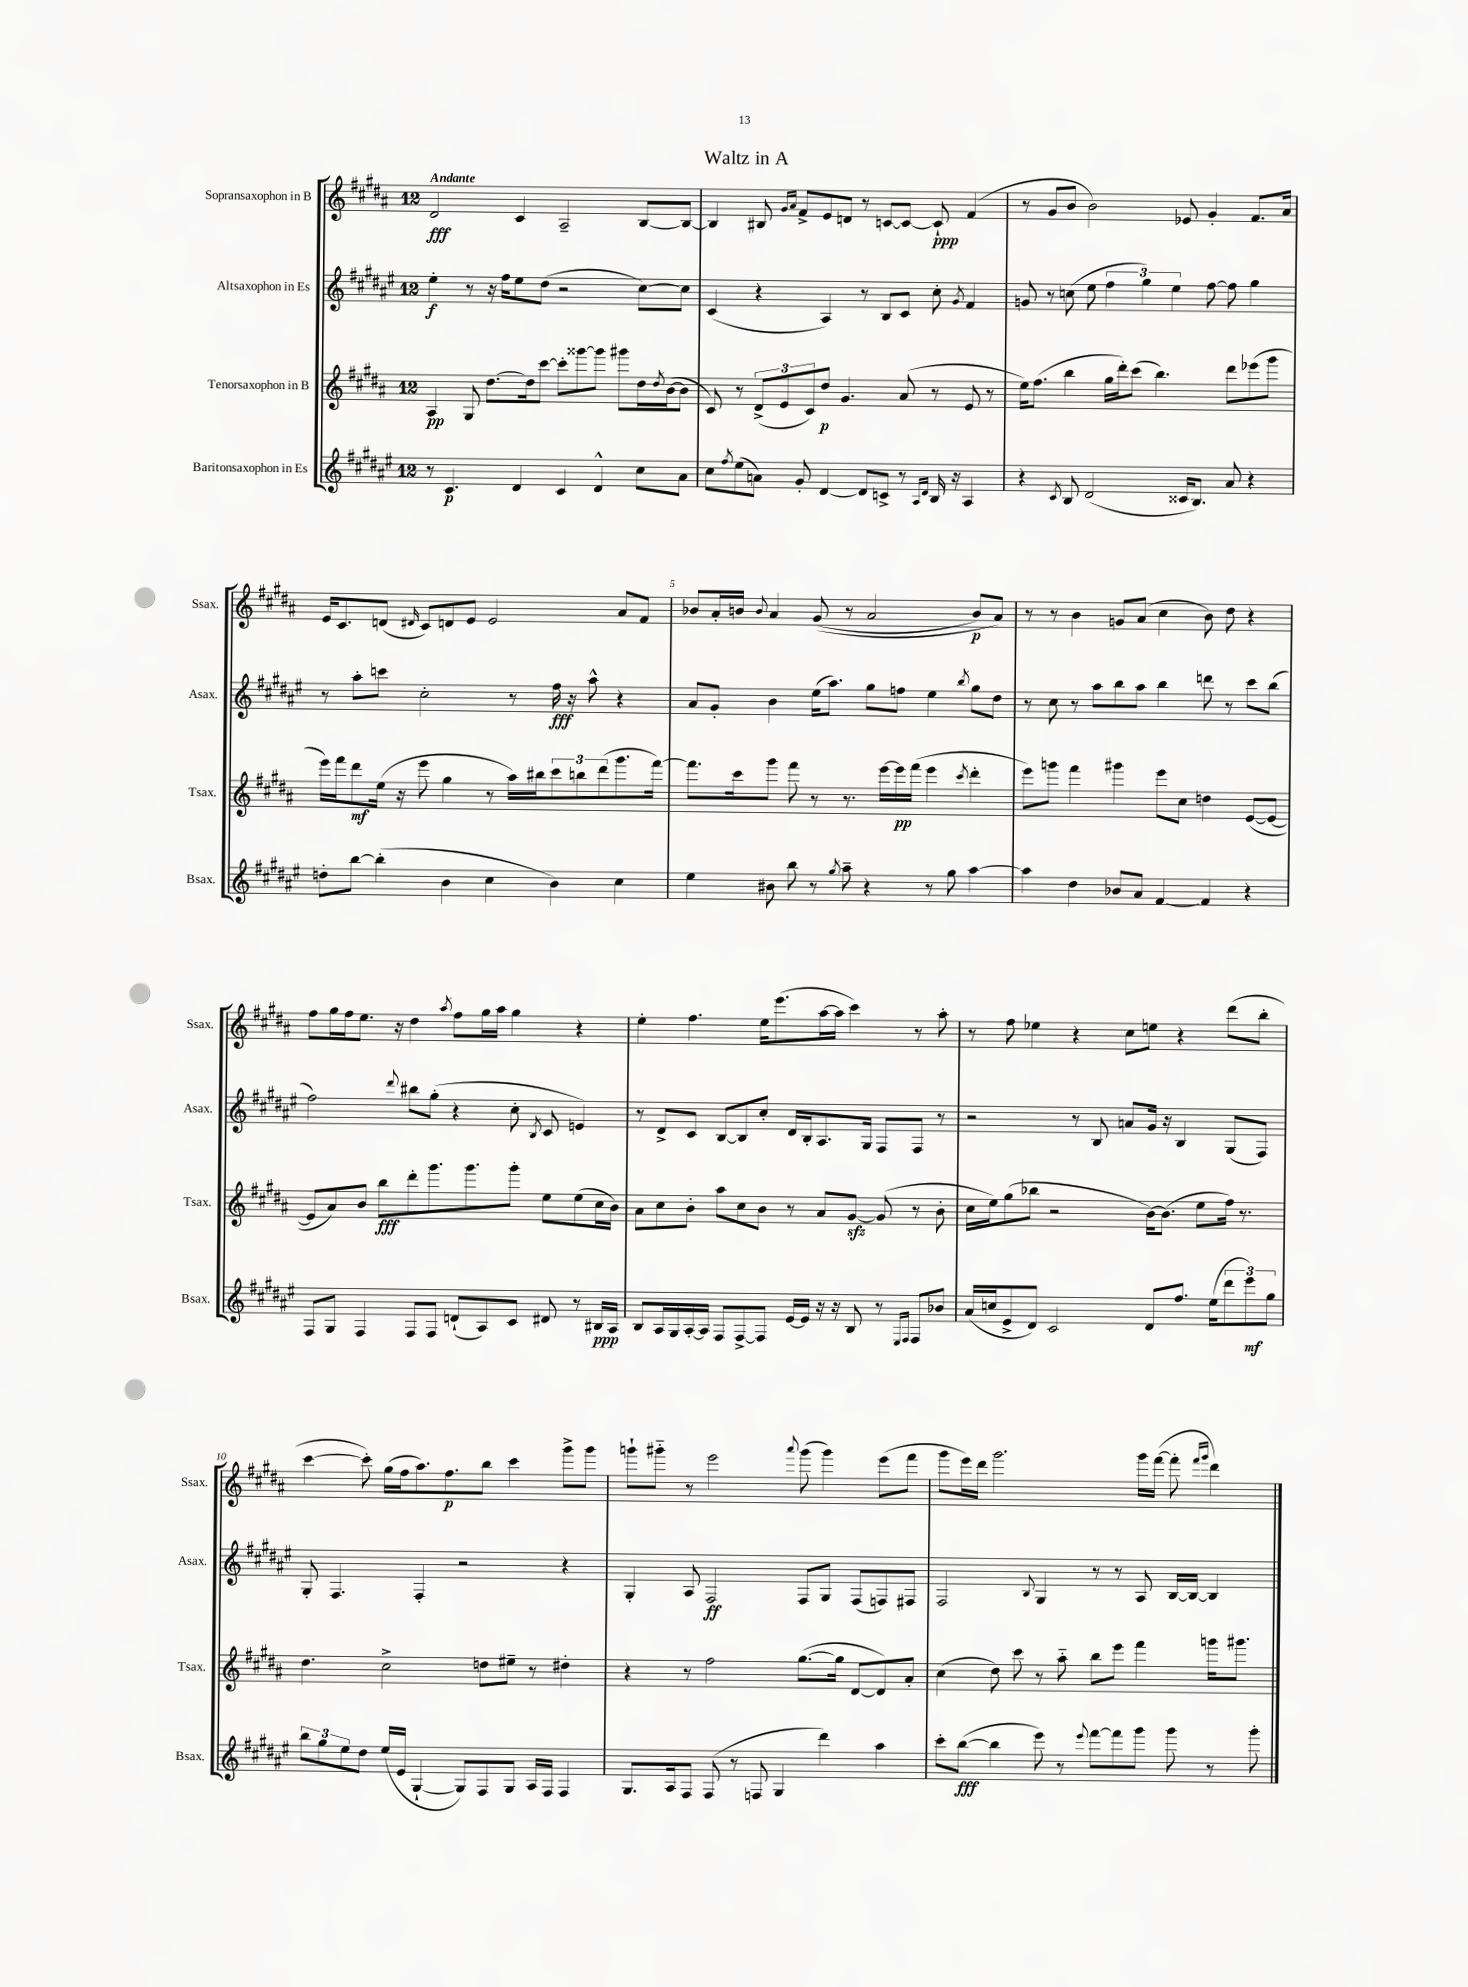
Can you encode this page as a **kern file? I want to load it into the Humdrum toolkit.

**kern	**dynam	**kern	**dynam	**kern	**dynam	**kern	**dynam
*part4	*part4	*part3	*part3	*part2	*part2	*part1	*part1
*staff4	*staff4	*staff3	*staff3	*staff2	*staff2	*staff1	*staff1
*I"Baritonsaxophon in Es	*	*I"Tenorsaxophon in B	*	*I"Altsaxophon in Es	*	*I"Sopransaxophon in B	*
*I'Bsax.	*	*I'Tsax.	*	*I'Asax.	*	*I'Ssax.	*
*clefG2	*	*clefG2	*	*clefG2	*	*clefG2	*
*k[f#c#g#d#a#e#]	*	*k[f#c#g#d#a#]	*	*k[f#c#g#d#a#e#]	*	*k[f#c#g#d#a#]	*
*M12/8	*	*M12/8	*	*M12/8	*	*M12/8	*
=1	=1	=1	=1	=1	=1	=1	=1
!	!	!	!	!	!	!LO:TX:a:B:t=Andante	!
8r	.	4A#/	pp	4ee#'\	f	2d#/	fff
4.c#/	p	.	.	.	.	.	.
.	.	8G#/	.	8r	.	.	.
.	.	[8.dd#\L	.	16r	.	.	.
.	.	.	.	16ff#\KL	.	.	.
4d#/	.	.	.	8ee#\	.	4c#/	.
.	.	16dd#\k]	.	.	.	.	.
.	.	[8ccc#\J	.	(8dd#\J	.	.	.
4c#/	.	8ccc#'\L]	.	2r	.	2A#~/	.
.	.	[8ggg##X\	.	.	.	.	.
4d#^^/	.	8ggg##\J]	.	.	.	.	.
.	.	8ggg#X\L	.	.	.	.	.
8cc#\L	.	16dd#\L	.	[8cc#\L)	.	[8B/L	.
.	.	8qdd#/	.	.	.	.	.
.	.	([16b\J	.	.	.	.	.
8a#\J	.	8b\J]	.	8cc#\J]	.	8B/J_	.
=2	=2	=2	=2	=2	=2	=2	=2
8cc#\L	.	8c#/)	.	(4c#/	.	4B/]	.
8qff#/	.	.	.	.	.	.	.
(8ee#\	.	8r	.	.	.	.	.
8an\J)	.	(12d#^/L	.	4r	.	8B#X/	.
.	.	12e/	.	.	.	.	.
.	.	.	.	.	.	16qqg#/LL	.
.	.	.	.	.	.	16qqa#/JJ	.
8g#'/	.	.	.	.	.	8f#^/L	.
.	.	12c#/)	.	.	.	.	.
[4d#/	.	8dd#/J	p	4A#/)	.	8e/	.
.	.	4.g#/	.	.	.	8dn/J	.
8d#/L]	.	.	.	8r	.	8r	.
8cn^/J	.	.	.	8B/L	.	[8cn/L	.
8r	.	(8a#/	.	8c#/J	.	8c/J_	.
16qqA#/LL	.	.	.	.	.	.	.
16qqd#/JJ	.	.	.	.	.	.	.
16B/	.	8r	.	8cc#'\	.	8c`/]	ppp
16r	.	.	.	.	.	.	.
.	.	.	.	8qg#/	.	.	.
4A#/	.	8e/	.	4f#/	.	(4f#/	.
.	.	8r	.	.	.	.	.
=3	=3	=3	=3	=3	=3	=3	=3
4r	.	16ee\KL)	.	8gn/	.	8r	.
.	.	(8.ff#\J	.	.	.	.	.
.	.	.	.	8r	.	8g#/L	.
8qc#/	.	.	.	.	.	.	.
8B/	.	4bb\	.	(8ccn\	.	8b/J	.
(2d#/	.	.	.	8ee#\	.	2b\)	.
.	.	16gg#\LL	.	6ff#\	.	.	.
.	.	16ddd#'\J)	.	.	.	.	.
.	.	(8ccc#\J	.	.	.	.	.
.	.	.	.	6gg#\)	.	.	.
.	.	4.bb\)	.	.	.	.	.
.	.	.	.	6ee#\	.	.	.
16c##X/KL	.	.	.	.	.	8e-X/	.
8.B/J)	.	.	.	.	.	.	.
.	.	.	.	[8ff#\	.	4g#'/	.
8a#/	.	8ddd#\L	.	8ff#\]	.	.	.
4r	.	(8eee-X\	.	4gg#\	.	8.f#/L	.
.	.	8ggg#\J	.	.	.	.	.
.	.	.	.	.	.	16a#/Jk	.
!!LO:LB:g=z
=4	=4	=4	=4	=4	=4	=4	=4
8ddn'\L	.	16eee\LL)	.	8r	.	16e/KL	.
.	.	16fff#\J	.	.	.	8.c#/	.
[8bb\J	.	8ddd#\	mf	8aa#'\L	.	.	.
(4bb'\]	.	(16ee\Jk	.	8cccn\J	.	(8dn/J	.
.	.	16r	.	.	.	.	.
.	.	.	.	.	.	16qqd#X/	.
.	.	8eee\	.	2cc#'\	.	8c#/L)	.
4b\	.	4gg#\	.	.	.	8dn/	.
.	.	.	.	.	.	8e/J	.
4cc#\	.	8r	.	.	.	2e/	.
.	.	16aa#\LL)	.	8r	.	.	.
.	.	16bb#X\J	.	.	.	.	.
4b\)	.	12ccc#\	.	16ff#\	fff	.	.
.	.	.	.	16r	.	.	.
.	.	12bbn\	.	.	.	.	.
.	.	.	.	8aa#^^\	.	.	.
.	.	(12ddd#\	.	.	.	.	.
4cc#\	.	8.ggg#\	.	4r	.	8a#/L	.
.	.	.	.	.	.	8f#/J	.
.	.	[16fff#\Jk)	.	.	.	.	.
=5	=5	=5	=5	=5	=5	=5	=5
4ee#\	.	8.fff#\L]	.	8a#/L	.	8b-X/L	.
.	.	.	.	8g#'/J	.	16a#'/L	.
.	.	16ccc#\k	.	.	.	16bn/JJ	.
.	.	.	.	.	.	8qqb/	.
8b#X\	.	8ggg#\J	.	4b\	.	4a#/	.
8bb\	.	8fff#\	.	.	.	.	.
8r	.	8r	.	(16ee#\KL	.	((8g#/	.
.	.	.	.	8.aa#\J)	.	.	.
8qgg#/	.	.	.	.	.	.	.
8aa#~\	.	8.r	.	.	.	8r	.
4r	.	.	.	8gg#\L	.	2a#/	.
.	.	[16eee\LL	.	.	.	.	.
.	.	16eee\]	pp	8ffn\J	.	.	.
.	.	(16fff#\JJ	.	.	.	.	.
8r	.	4eee\	.	4ee#\	.	.	.
8gg#\	.	.	.	.	.	.	.
.	.	8qccc#/	.	8qbb/	.	.	.
[4aa#\	.	4ddd#'\	.	8gg#\L	.	8b/L)	p
.	.	.	.	8dd#\J	.	8a#/J)	.
=6	=6	=6	=6	=6	=6	=6	=6
4aa#\]	.	8eee\L)	.	8r	.	8r	.
.	.	8gggn\J	.	8cc#\	.	8r	.
4dd#\	.	4fff#\	.	8r	.	4b\	.
.	.	.	.	8aa#\L	.	.	.
8b-X/L	.	4ggg#X\	.	8bb\	.	8gn/L	.
8a#/J	.	.	.	8aa#\J	.	(8a#/J	.
[4f#/	.	8eee\L	.	4bb\	.	4cc#\	.
.	.	8cc#\J	.	.	.	.	.
4f#/]	.	4ddn\	.	8dddn\	.	8b\)	.
.	.	.	.	8r	.	8dd#\	.
4r	.	([8e/L	.	8ccc#\L	.	4r	.
.	.	8e/J_	.	(8bb\J	.	.	.
!!LO:LB:g=z
=7	=7	=7	=7	=7	=7	=7	=7
8F#/L	.	8e/L]	.	2ff#\)	.	8ff#\L	.
8G#/J	.	8a#/)	.	.	.	16gg#\L	.
.	.	.	.	.	.	16ff#\J	.
4F#/	.	8b/J	.	.	.	8.ee\J	.
.	.	8bb\L	fff	.	.	.	.
.	.	.	.	.	.	16r	.
.	.	.	.	8qqddd#/	.	.	.
8F#/L	.	8ddd#'\	.	8bb#X\L	.	4dd#\	.
8F#/J	.	8.ggg#\	.	(8gg#'\J	.	.	.
.	.	.	.	.	.	8qaa#/	.
(8dn`/L	.	.	.	4r	.	8ff#\L	.
.	.	8.ggg#\	.	.	.	.	.
8A#/)	.	.	.	.	.	16gg#\L	.
.	.	.	.	.	.	16aa#\JJ	.
8c#/J	.	8ggg#'\J	.	8cc#'\	.	4gg#\	.
.	.	.	.	8qB/	.	.	.
8d#X/	.	8ee\L	.	8c#/	.	.	.
8r	.	(8ee\	.	4en/)	.	4r	.
16B#X/LL	ppp	16cc#\L	.	.	.	.	.
16A#/JJ	.	16b\JJ)	.	.	.	.	.
=8	=8	=8	=8	=8	=8	=8	=8
8B/L	.	8a#\L	.	8r	.	4ee'\	.
16A#/L	.	8cc#\	.	8d#^/L	.	.	.
16G#/	.	.	.	.	.	.	.
[16A#'/	.	8b'\J	.	8c#/J	.	4.ff#\	.
16A#/JJ]	.	.	.	.	.	.	.
8F#/L	.	8aa#\L	.	[8B/L	.	.	.
[8F#^/	.	8cc#\	.	8B/]	.	.	.
8F#/J]	.	8b\J	.	8cc#'/J	.	16ee\KL	.
.	.	.	.	.	.	(8.eee\	.
[16e#/LL	.	8r	.	16d#/LL	.	.	.
16e#/JJ]	.	.	.	16B'/J	.	.	.
16r	.	8a#/L	.	8.A#/	.	[16aa#\L	.
16r	.	.	.	.	.	16aa#\JJ]	.
8B/	.	[8g#zz/J	.	.	.	4ccc#\)	.
.	.	.	.	16G#/Jk	.	.	.
8r	.	(8g#/]	.	8F#/L	.	.	.
16qqE#/LL	.	.	.	.	.	.	.
16qqF#/JJ	.	.	.	.	.	.	.
8F#/L	.	8r	.	8F#/J	.	8r	.
8b-X/J	.	8b'\	.	8r	.	8aa#'\	.
=9	=9	=9	=9	=9	=9	=9	=9
(16a#/LL	.	16cc#\LL	.	2r	.	8r	.
16ccn/J	.	16ee\J)	.	.	.	.	.
8e#^/	.	(8gg#\	.	.	.	8ff#\	.
8d#/J)	.	8bb-X\J	.	.	.	4ee-X\	.
2c#/	.	2r	.	.	.	.	.
.	.	.	.	8r	.	4r	.
.	.	.	.	8B/	.	.	.
.	.	.	.	8an/L	.	8cc#\L	.
8d#/L	.	[16b\KL)	.	16g#/Jk	.	8een\J	.
.	.	(8.b\J]	.	16r	.	.	.
8.ff#/J	.	.	.	4B/	.	4r	.
.	.	8ee\L	.	.	.	.	.
(16ee#\KL	.	.	.	.	.	.	.
12ddd#\	.	16ff#\Jk)	.	(8G#/L	.	(8ddd#\L	.
.	.	8.r	.	.	.	.	.
12eee#\)	mf	.	.	.	.	.	.
.	.	.	.	8F#/J)	.	8bb'\J	.
12gg#\J	.	.	.	.	.	.	.
!!LO:LB:g=z
=10	=10	=10	=10	=10	=10	=10	=10
12bb\L	.	4.dd#\	.	8G#'/	.	[4ccc#\	.
12gg#\	.	.	.	.	.	.	.
.	.	.	.	4.F#/	.	.	.
12ee#\	.	.	.	.	.	.	.
8dd#\J	.	.	.	.	.	8ccc#'\])	.
(16ee#/LL	.	2cc#^\	.	.	.	(16gg#\LL	.
16e#/JJ	.	.	.	.	.	16ff#\J	.
[4G#`/	.	.	.	4F#'/	.	8.aa#\)	.
.	.	.	.	.	.	8.ff#\	p
8G#/L])	.	.	.	2r	.	.	.
8F#/	.	8ddn\L	.	.	.	8bb\J	.
8G#/J	.	8ee#X~\J	.	.	.	4ccc#\	.
16A#/LL	.	8r	.	.	.	.	.
16F#/JJ	.	.	.	.	.	.	.
4F#/	.	4dd#X'\	.	4r	.	8ggg#^\L	.
.	.	.	.	.	.	8ggg#\J	.
=11	=11	=11	=11	=11	=11	=11	=11
8.G#/L	.	4r	.	4G#'/	.	8gggn`\L	.
.	.	.	.	.	.	8ggg#X\J	.
16A#/k	.	.	.	.	.	.	.
8F#/J	.	8r	.	8A#/	.	8r	.
(8F#/	.	2ff#\	.	2F#/	ff	2eee\	.
8r	.	.	.	.	.	.	.
8Fn/	.	.	.	.	.	.	.
4G#/	.	.	.	.	.	.	.
.	.	.	.	.	.	8qqaaa#/	.
.	.	([8.gg#\L	.	8F#/L	.	(8ggg#\	.
4ddd#\)	.	.	.	8G#/J	.	4ggg#\)	.
.	.	16gg#\Jk]	.	.	.	.	.
.	.	[8d#/L	.	(8F#/L	.	.	.
4aa#\	.	8d#/])	.	8Fn/)	.	(8eee\L	.
.	.	8a#'/J	.	8F#X/J	.	8fff#\J	.
=12	=12	=12	=12	=12	=12	=12	=12
8ccc#'\L	.	(4cc#\	.	2F#/	.	8ggg#\L	.
([8bb\J	fff	.	.	.	.	16eee\L)	.
.	.	.	.	.	.	16ddd#\JJ	.
4bb\]	.	8dd#\)	.	.	.	2.ggg#\	.
.	.	8ccc#\	.	.	.	.	.
.	.	.	.	8qqB/	.	.	.
8eee#\)	.	8r	.	4G#/	.	.	.
8r	.	8aa#\	.	.	.	.	.
8qqeee#/	.	.	.	.	.	.	.
[8fff#\L	.	8bb\L	.	8r	.	.	.
8fff#\]	.	8eee\J	.	8r	.	.	.
8ggg#\J	.	4fff#\	.	8A#/	.	16ggg#\LL	.
.	.	.	.	.	.	([16fff#\JJ	.
8ggg#\	.	.	.	[16B/LL	.	8fff#'\]	.
.	.	.	.	16B/JJ_	.	.	.
.	.	.	.	.	.	16qqfff#/LL	.
.	.	.	.	.	.	16qqggg#/JJ	.
8r	.	16gggn\KL	.	4B/]	.	4ddd#\)	.
.	.	8.ggg#X\J	.	.	.	.	.
8ggg#'\	.	.	.	.	.	.	.
==	==	==	==	==	==	==	==
*-	*-	*-	*-	*-	*-	*-	*-
